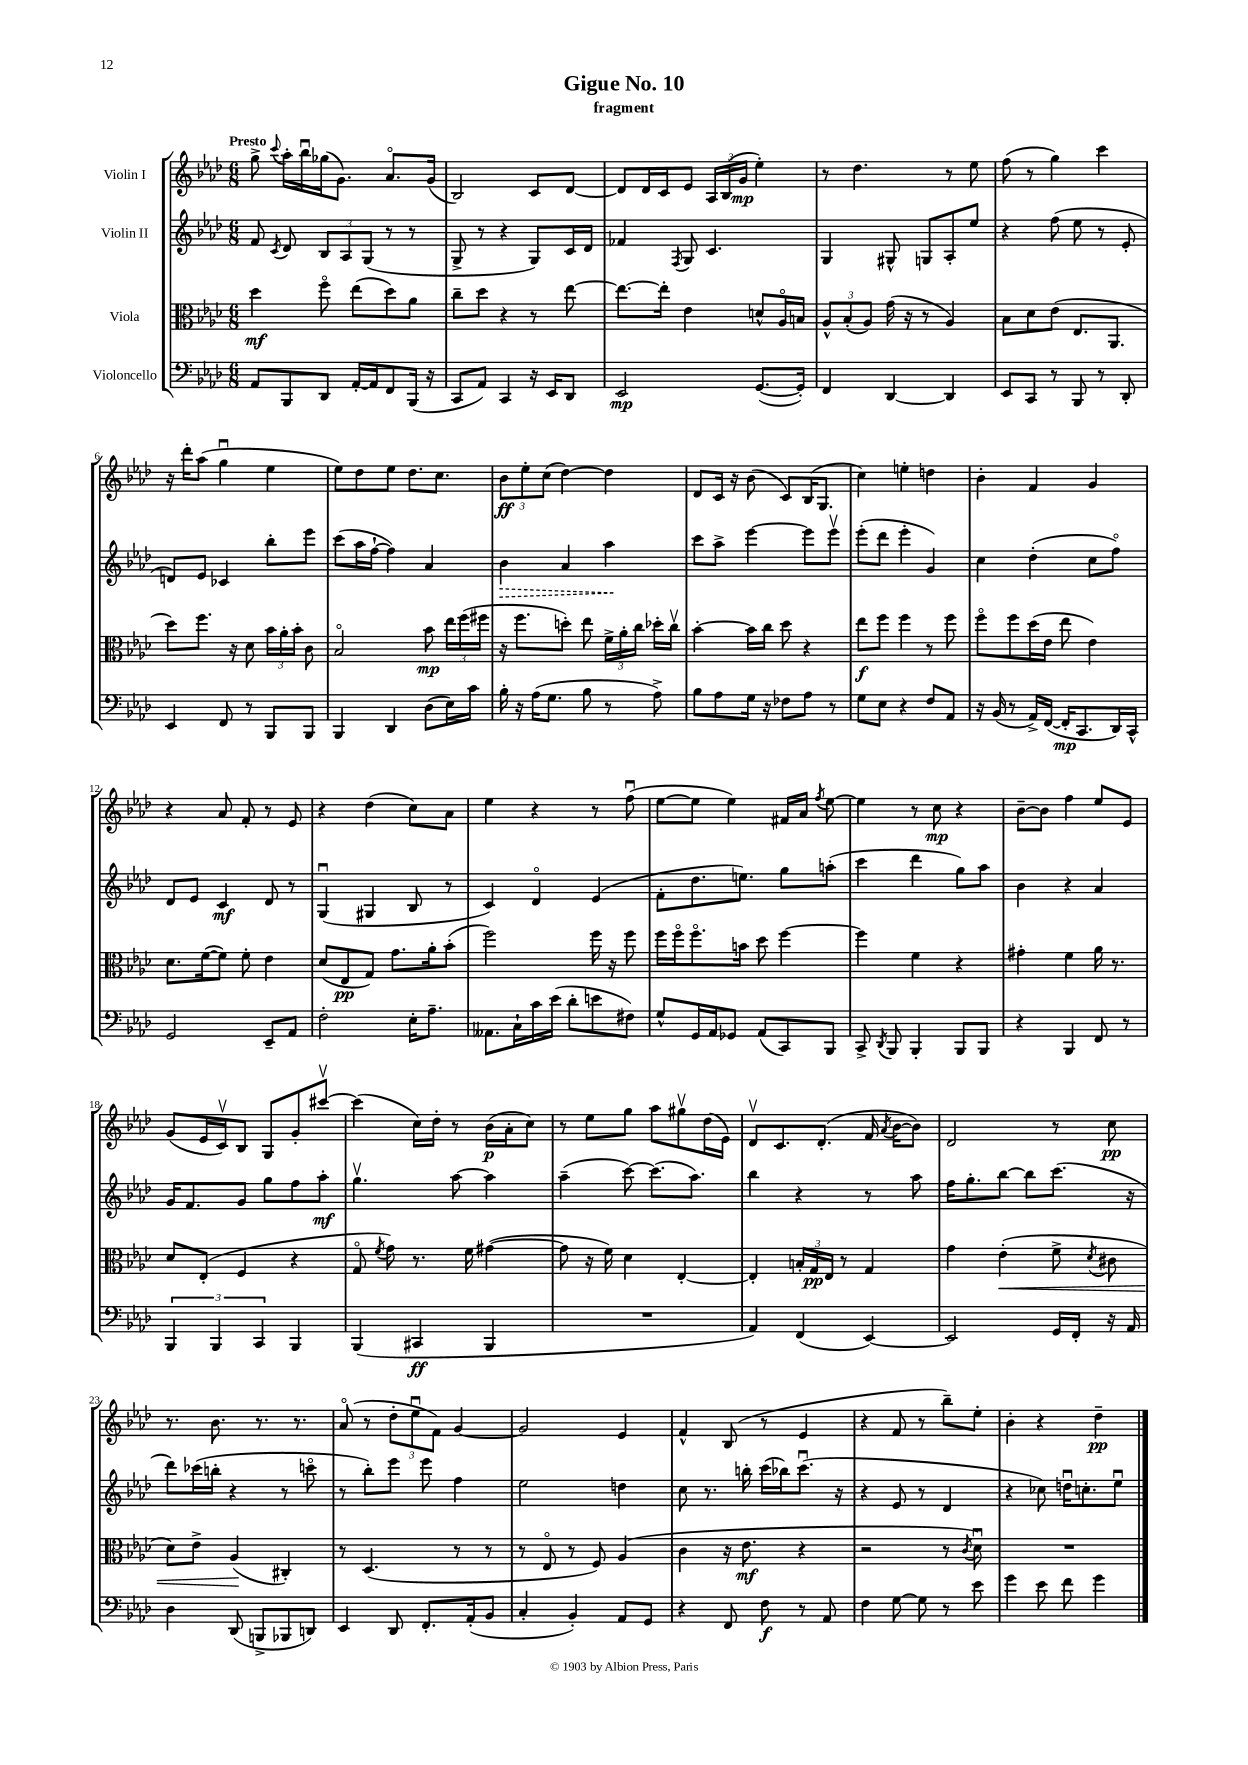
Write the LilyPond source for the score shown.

\header { title = "Gigue No. 10" subtitle = "fragment" }
<<
\new StaffGroup <<
\new Staff = "s0" \with { instrumentName = "Violin I" } {
    \clef treble \key aes \major \numericTimeSignature \time 6/8 \tempo "Presto"
    \autoBeamOff g''8-> \appoggiatura { c'''8 } aes''16[-. bes''16\downbow ges''16( g'8.]) aes'8.[\flageolet g'16]( |
    bes2) c'8[ des'8]~ |
    des'8[ des'16 c'16 ees'8] \tuplet 3/2 { aes16[ bes16( g'16]\mp } ees''4-.) |
    r8 des''4. r8 ees''8 |
    f''8( r8 g''4) c'''4 |
    r16 des'''16[-. aes''8]( g''4\downbow ees''4 |
    ees''8[) des''8 ees''8] des''8.[ c''8.] |
    \tuplet 3/2 { bes'8[\ff ees''8-. c''8]( } des''4~) des''4 |
    des'8[ c'16] r16 bes'8( c'8[) bes16( g8.] |
    c''4) e''4-. d''4 |
    bes'4-. f'4 g'4 |
    r4 aes'8 f'8-. r8 ees'8 |
    r4 des''4( c''8[) aes'8] |
    ees''4 r4 r8 f''8\downbow( |
    ees''8[~ ees''8] ees''4) fis'16[ aes'16] \acciaccatura { f''8 } ees''8~ |
    ees''4 r8 c''8\mp r4 |
    bes'8[~-- bes'8] f''4 ees''8[ ees'8] |
    g'8[( ees'16 c'16\upbow) bes8] g8[ g'8-. cis'''8]~\upbow |
    cis'''4( c''16[) des''16]-. r8 bes'16[\p( aes'16-. c''8]) |
    r8 ees''8[ g''8] aes''8[ gis''8\upbow des''16( ees'16]) |
    des'8[\upbow c'8. des'8.]-.( f'16 \acciaccatura { aes'8 } bes'16[~ bes'8]) |
    des'2 r8 c''8\pp |
    r8. bes'8. r8. r8. |
    aes'8\flageolet( r8 \tuplet 3/2 { des''8[-. ees''8\downbow f'8]) } g'4~ |
    g'2 ees'4 |
    f'4-^ bes8( r8 ees'4 |
    r4 f'8 r8 bes''8[--) ees''8]-. |
    bes'4-. r4 des''4--\pp \bar "|." |
}
\new Staff = "s1" \with { instrumentName = "Violin II" } {
    \clef treble \key aes \major \numericTimeSignature \time 6/8
    \autoBeamOff f'8 \acciaccatura { c'8 } des'8 \tuplet 3/2 { bes8[ aes8 g8]( } r8 r8 |
    g8-> r8 r4 g8[) c'16 des'16] |
    fes'4 \acciaccatura { f8 } g8 c'4. |
    g4 gis8-^ g8[ aes8-. ees''8] |
    r4 f''8( ees''8 r8 ees'8-. |
    d'8[) ees'8] ces'4 bes''8[-. ees'''8] |
    c'''8[( aes''16 f''16]~-! f''4) aes'4 |
    \once \override Hairpin.style = #'dashed-line bes'4\> aes'4 aes''4\! |
    c'''8[ aes''8]-> ees'''4~ ees'''8[ ees'''8]\upbow |
    ees'''8[-.( des'''8] ees'''4-. g'4) |
    c''4 des''4-.( c''8[ f''8]\flageolet) |
    des'8[ ees'8] c'4\mf des'8 r8 |
    g4\downbow( gis4 bes8 r8 |
    c'4) des'4\flageolet ees'4( |
    f'8[-. des''8. e''8.]) g''8[ a''8]-.( |
    c'''4 des'''4 g''8[) aes''8] |
    bes'4 r4 aes'4 |
    g'16[ f'8. g'8] g''8[ f''8 aes''8]-.\mf |
    g''4.\upbow aes''8~ aes''4 |
    aes''4--( c'''8~) c'''8.[( aes''8.]) |
    bes''4 r4 r8 aes''8 |
    f''16[ g''8.-. bes''8]~ bes''8[ c'''8.]( r16 |
    des'''8[) ces'''16( b''16]-. r4 r8 c'''8\flageolet |
    r8 bes''8[-.) ees'''8] ees'''8 f''4 |
    ees''2 d''4 |
    c''8 r8. b''16-. c'''16[( bes''16) c'''8.]\downbow( r16 |
    r4 ees'8 r8 des'4 |
    r4 ces''8) d''16[\downbow c''8.-. ees''8]\downbow \bar "|." |
}
\new Staff = "s2" \with { instrumentName = "Viola" } {
    \clef alto \key aes \major \numericTimeSignature \time 6/8
    \autoBeamOff des''4\mf f''8\flageolet ees''8[( des''8) aes'8] |
    c''8[-- des''8] r4 r8 ees''8~ |
    ees''8.[~ ees''16]-. ees'4 d'8[-^ aes16\flageolet b16] |
    \tuplet 3/2 { aes8[-^ bes8-.( aes8]) } g'16( r16 r8 aes4) |
    bes8[ des'8 ees'8]( ees8.[ aes,8.] |
    des''8[) f''8.] r16 des'8 \tuplet 3/2 { bes'16[ aes'16-. bes'16]-. } c'8 |
    bes2\flageolet bes'8\mp \tuplet 3/2 { ees''16[ f''16( fis''16] } |
    r16 f''8.[ d''8]-.) ees''8 \tuplet 3/2 { f'16[-> aes'16-. c''16] } des''16[-. c''16]\upbow |
    bes'4~-. bes'16[ c''16] des''8 r4 |
    ees''8[\f f''8] f''4 r8 f''8 |
    f''8[\flageolet f''8 des''16( ees'16] ees''8 ees'4) |
    des'8.[ f'16~( f'8]) f'8-. ees'4 |
    des'8[( ees8\pp g8]) g'8.[ aes'16-. bes'8]-.( |
    f''2) f''16 r16 f''8 |
    f''16[ f''16\flageolet f''8.\flageolet b'16] des''8 f''4~ |
    f''4 f'4 r4 |
    gis'4-. f'4 aes'16 r8. |
    des'8[ ees8]-.( f4 r4 |
    g8\flageolet \acciaccatura { f'8 } g'8) r8. f'16 gis'4~( |
    gis'8 r16 f'16) des'4 ees4~-. |
    ees4-. \tuplet 3/2 { b16[-. g16\pp ees16] } r8 g4 |
    g'4 ees'4-.\<( f'8-> \acciaccatura { des'8 } cis'8 |
    des'8[) ees'8]-> aes4\!( cis4-.) |
    r8 des4.( r8 r8 |
    r8 ees8\flageolet r8 f8) aes4( |
    c'4 r16 ees'8.\mf r4 |
    r2 r8 \acciaccatura { c'8 } des'8\downbow) |
    R2. \bar "|." |
}
\new Staff = "s3" \with { instrumentName = "Violoncello" } {
    \clef bass \key aes \major \numericTimeSignature \time 6/8
    \autoBeamOff aes,8[ bes,,8 des,8] aes,16[~-. aes,16 f,8 bes,,16]( r16 |
    c,8[ aes,8]) c,4 r16 ees,16[ des,8] |
    ees,2\mp g,8.[~( g,16]-.) |
    f,4 des,4~ des,4 |
    ees,8[ c,8] r8 bes,,8 r8 des,8-. |
    ees,4 f,8 r8 bes,,8[ bes,,8] |
    bes,,4 des,4 des8[( ees16) c'16] |
    bes16-. r16 aes16[( g8.] bes8 r8 aes8->) |
    bes8[ aes8 g16] r16 fes8[ aes8] r8 |
    g8[ ees8] r4 f8[ aes,8] |
    r16 bes,16( r8 aes,16[->) f,16]~( f,16[-.\mp c,8. des,16) c,16]-^ |
    g,2 ees,8[-- aes,8] |
    f2-. ees16[-. aes8.]-- |
    aeses,8.[ c16-! c'16 ees'16]( des'8[-. e'8 fis8]) |
    g8[-^ g,16 aes,16 ges,8] aes,8[( c,8) bes,,8] |
    c,8-> \acciaccatura { des,8 } bes,,8 bes,,4-. bes,,8[ bes,,8] |
    r4 bes,,4 f,8 r8 |
    \tuplet 3/2 { bes,,4 bes,,4 c,4 } bes,,4 |
    bes,,4( cis,4\ff bes,,4 |
    R2. |
    aes,4) f,4( ees,4~) |
    ees,2 g,16[ f,16]-. r16 aes,16 |
    des4 des,8( b,,8[-> bes,,8 d,8]) |
    ees,4 des,8 f,8.[-. aes,16-.( bes,8] |
    c4-. bes,4-.) aes,8[ g,8] |
    r4 f,8 f8\f r8 aes,8 |
    f4 g8~ g8 r8 ees'8 |
    g'4 ees'8 f'8 g'4 \bar "|." |
}
>>
>>
